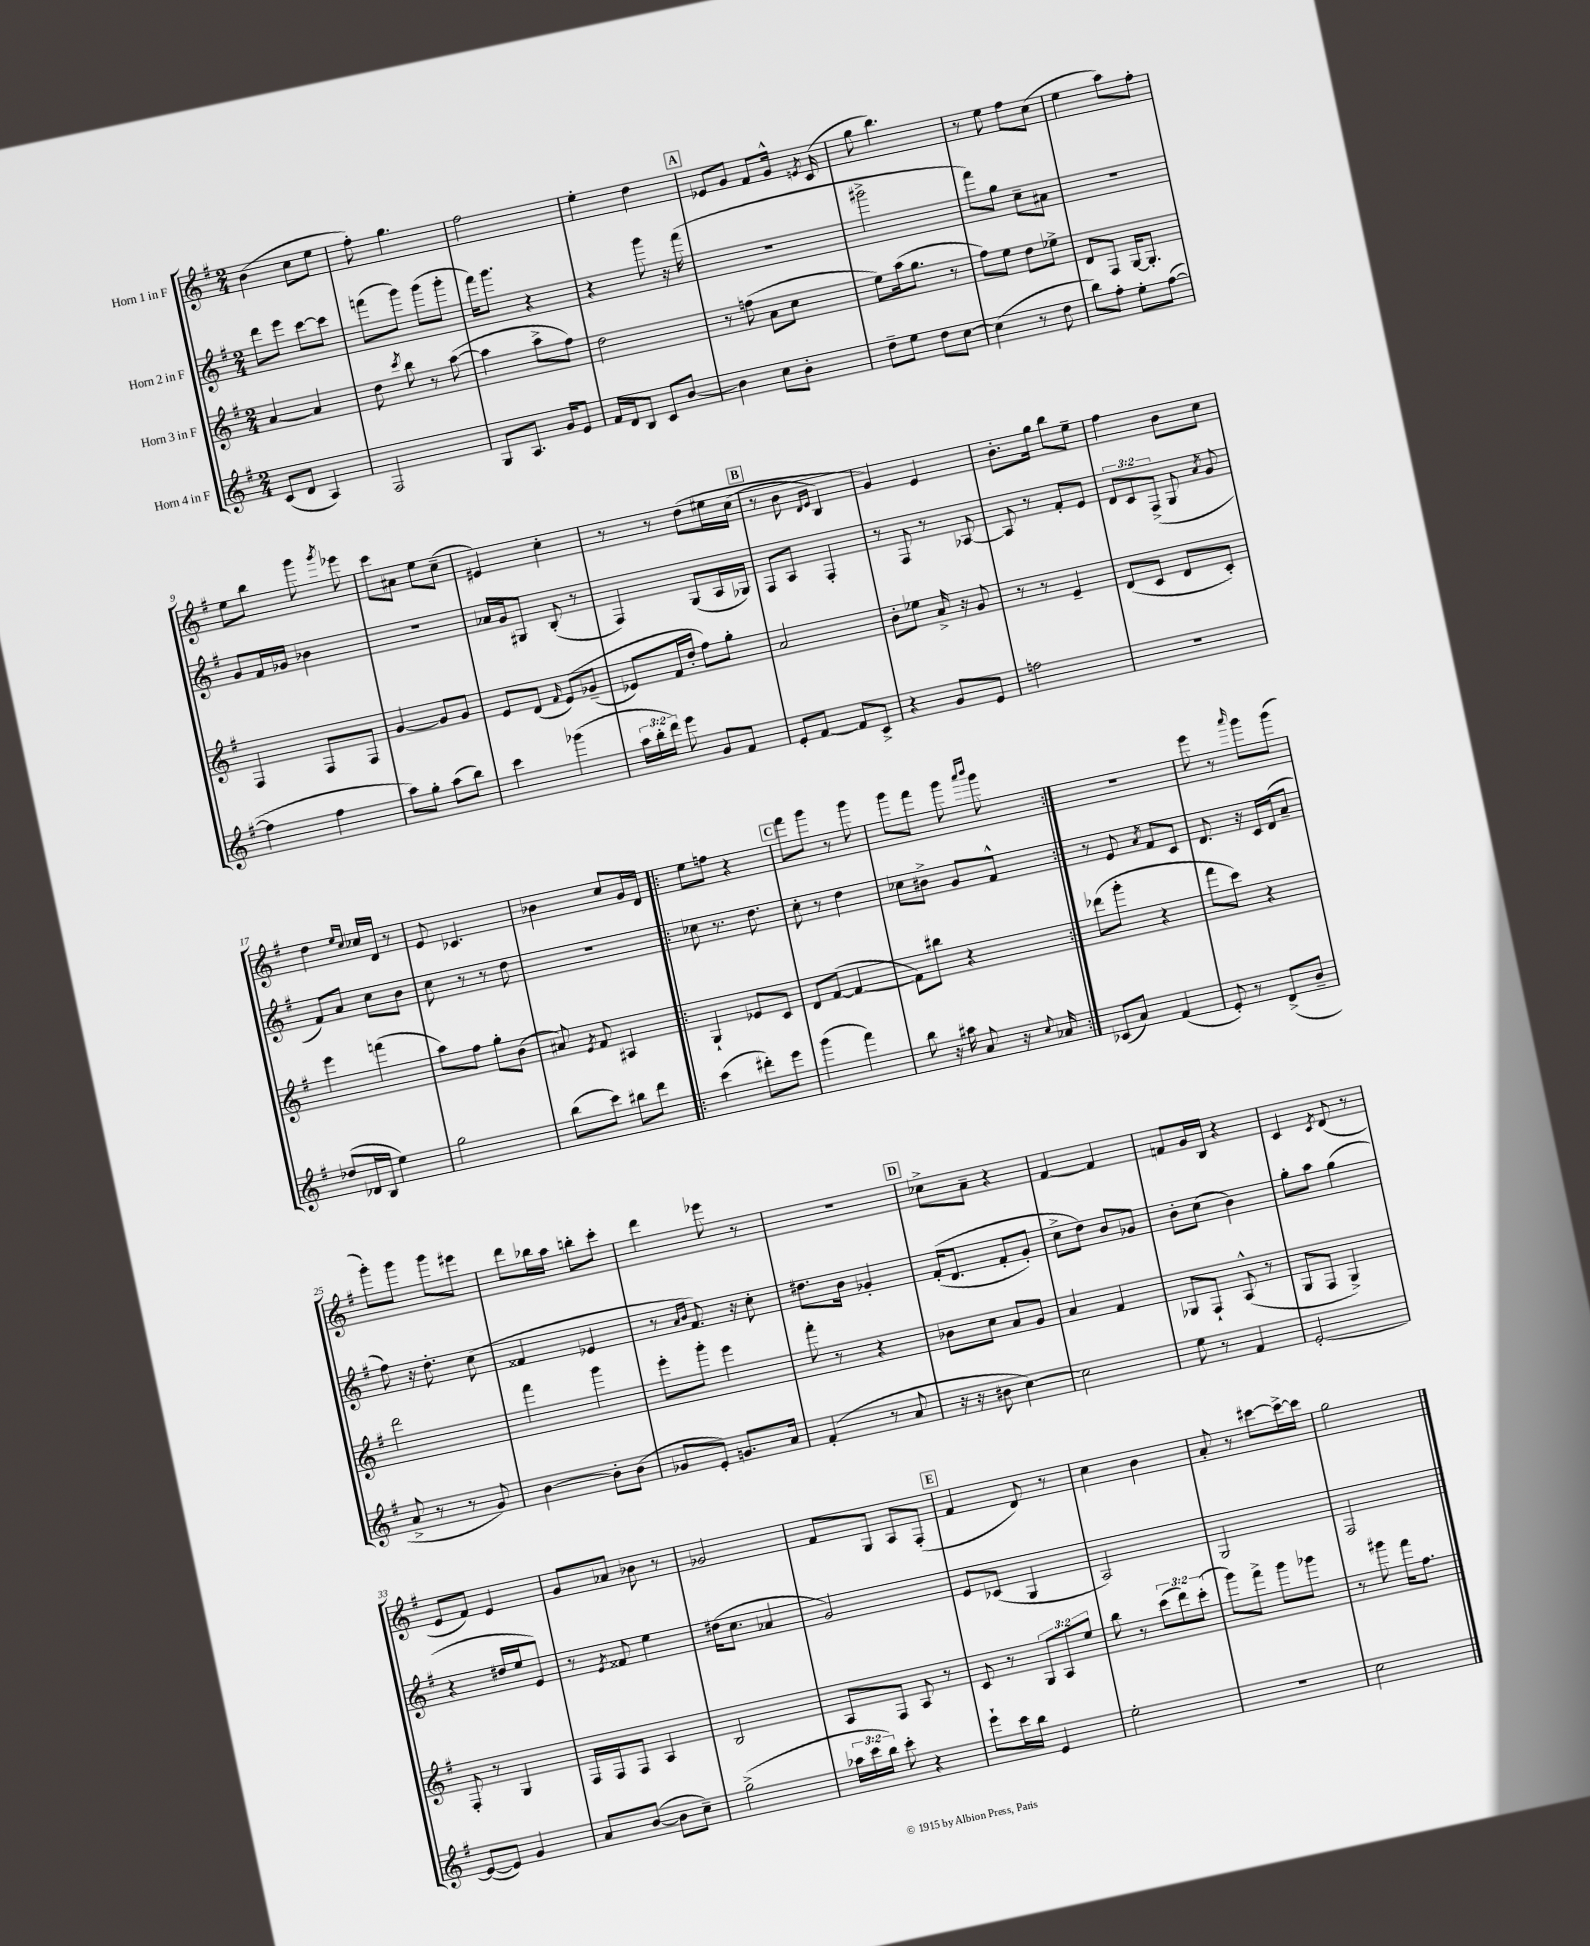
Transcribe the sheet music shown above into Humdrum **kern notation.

**kern	**kern	**kern	**kern
*part4	*part3	*part2	*part1
*staff4	*staff3	*staff2	*staff1
*I"Horn 4 in F	*I"Horn 3 in F	*I"Horn 2 in F	*I"Horn 1 in F
*clefG2	*clefG2	*clefG2	*clefG2
*k[f#]	*k[f#]	*k[f#]	*k[f#]
*M2/4	*M2/4	*M2/4	*M2/4
=1	=1	=1	=1
(8c/L	[4a/	8ddd\L	(4b\
8d/J	.	8eee\J	.
4A/)	4a/]	[8ccc\L	8cc\L
.	.	8ccc\J]	8ee\J
=2	=2	=2	=2
2F#/	8dd\	(8fffn\L	8ff#'\)
.	8qccc/	.	.
.	8bb\	8ggg\J)	4.gg\
.	8r	(8ggg\L	.
.	([8aa\	8ggg'\J	.
=3	=3	=3	=3
8G/L	4aa\]	16fff#\KL)	2ff#\
.	.	8.ggg\J	.
8.A/J	.	.	.
.	8aa^\L	4r	.
16g/KL	.	.	.
8e/J	8ff#\J)	.	.
=4	=4	=4	=4
16f#/LL	2dd\	4r	4ee'\
16d/J	.	.	.
8B/J	.	.	.
8c/L	.	8ggg\	4dd\
[8b/J	.	16r	.
.	.	(16fff#\	.
!!LO:REH:place=s1:t=A
=5	=5	=5	=5
4b\]	8r	2r	8e-X/L
.	(8ffn\	.	8g/J
8cc\L	8a\L	.	8f#/L
8b'\J	8cc\J	.	16g^^/Jk
.	.	.	8qen/
.	.	.	(16c/
=6	=6	=6	=6
8dd~\L	8ee\L)	2ggg#X^\	8gg\
8ee\J	(16aa\k	.	4.bb\)
.	8.gg\J	.	.
8dd\L	.	.	.
[8cc\J	8r	.	.
=7	=7	=7	=7
(4cc\]	8ff#\L)	8fff#\L)	8r
.	8ee\J	8gg\J	8ee\
8r	8dd\L	8cc~\L	8ff#\L
8dd\	8ee-X^\J	8a#X\J	(8cc\J
=8	=8	=8	=8
8bb\L)	8d/L	2r	4ee\
8ff#'\J	8F#/J	.	.
8ee'\L	[16G/KL	.	8aa\L)
.	8.G'/J]	.	.
([8ff#\J	.	.	8ff#'\J
!!LO:LB:g=z
=9	=9	=9	=9
4ff#\]	4F#/	8g/L	8ee\L
.	.	16f#/L	8bb\J
.	.	16g-X/JJ	.
4ff#\	8F#/L	4b-X\	8ggg\
.	.	.	8qggg/
.	8F#/J	.	8eee-X\
=10	=10	=10	=10
8aa\L)	[4g/	2r	8ccc\L
8gg'\J	.	.	8a#X\J
(8aa\L	8g/L]	.	8ee\L
8bb\J)	8g/J	.	(8cc~\J
=11	=11	=11	=11
4ccc\	8e/L	16a-X/LL	4e#X/)
.	.	16g/J	.
.	(8d/J	8G#X/J	.
.	16qqf#/	.	.
(4ggg-X\	(8e/L)	(8B'/	4cc'\
.	(8g-X~/J	8r	.
=12	=12	=12	=12
24aa\LL	8e-X/L)	4F#/)	8r
24bb'\	.	.	.
24ddd\JJ)	.	.	.
8eee\	16f#/L	.	8r
.	16dd'/JJ	.	.
8g/L	8ff#\L)	(8G/L	(8dd\L
8f#/J	8gg'\J	16A/L	16ee#X\L
.	.	16G-X/JJ)	(16cc\JJ
!!LO:REH:place=s1:t=B
=13	=13	=13	=13
8e'/L	2a/	8F#/L	8r
[8f#/J	.	8A/J	8b\
.	.	.	16qqd/LL
.	.	.	16qqe/JJ
8f#/L]	.	4F#'/	4B/)
8c^/J	.	.	.
=14	=14	=14	=14
4r	8b'\L	8r	4g/)
.	8ee-X\J	8F#/	.
8g/L	16a^/	8r	4e/
.	16r	.	.
8e/J	8g/	[8A-X/	.
=15	=15	=15	=15
2ffn\	8r	8A-/]	8.b'\L
.	8r	8r	.
.	.	.	16gg\Jk
.	4e~/	8f#'/L	8bb\L
.	.	8e/J	8ee~\J
=16	=16	=16	=16
2r	(8d/L	12d/L	4ff#\
.	.	12c/	.
.	8c/J	.	.
.	.	(12F#^/J	.
.	8d/L	8G/	8b\L
.	.	8qa/	.
.	8c'/J)	8g/	8cc\J
!!LO:LB:g=z
=17	=17	=17	=17
(8dd-X/L	4eee\	8f#/L)	4dd\
16d-X/L	.	8a/J	.
16B/JJ	.	.	.
.	.	.	16qqee/LL
.	.	.	16qqcc/JJ
4ee\)	(4fffn\	8cc\L	16cc-X/LL
.	.	.	16d/JJ
.	.	8b\J	8r
=18	=18	=18	=18
2gg\	8aa\L)	8cc\	8e/
.	8ff#\J	8r	4.c-X/
.	8gg'\L	8r	.
.	(8b\J	8dd\	.
=19	=19	=19	=19
(8bb\L	8a#X/)	2r	4b-X\
.	8qe/	.	.
8ccc\J)	8f#/	.	.
8bb#X\L	4A#X/	.	8cc/L
8ddd\J	.	.	16g/L
.	.	.	16d/JJ
=20!|:	=20!|:	=20!|:	=20!|:
(4ccc\	4G`/	8cc-X\	8ee\L
.	.	8.r	8ffn\J
8ddd#X'\L)	8e-X/L	.	4r
.	.	8.dd\	.
8eee\J	8c/J	.	.
!!LO:REH:place=s1:t=C
=21	=21	=21	=21
(4ggg\	8d/L	8cc'\	8fff#\L
.	([8f#/J	8r	8ggg\J
4fff#\)	4f#/_	4dd\	8r
.	.	.	8ggg\
=22	=22	=22	=22
8bb\	8f#\L])	8cc-X\L	8ggg\L
16r	8bb#X\J	8b#X^\J	8fff#\J
16aa#X\	.	.	.
8a/	4r	8g/L	8ggg\
.	.	.	16qqaaa/LL
.	.	.	16qqbbb/JJ
16r	.	8f#^^/J	8ggg\
8qqcc/	.	.	.
16a-X/	.	.	.
=23:|!	=23:|!	=23:|!	=23:|!
(8c-X/L	(8ddd-X\L	8r	2r
8a/J)	8ggg'\J	8e/	.
.	.	8qa/	.
(4f#/	4r	8f#/L	.
.	.	8c/J	.
=24	=24	=24	=24
8e'/)	8fff#\L	8.d/	8eee\
8r	8ccc\J)	.	8r
.	.	16r	.
.	.	.	16qqaaa/
(8d^/L	4r	16c/LL	8ggg\L
.	.	(16d/J	.
8b~/J	.	8a~/J	(8ggg\J
!!LO:LB:g=z
=25	=25	=25	=25
8a^/	2ddd\	8ff#\)	8ggg'\L)
8r	.	16r	8ggg\J
.	.	8.dd'\	.
8r	.	.	8ggg\L
8g/)	.	(8cc\	8eee#X\J
=26	=26	=26	=26
[4b\	4fff#\	4f##X/	8ddd\L
.	.	.	16bb-X\L
.	.	.	16aa\JJ
8b'\L]	4ggg\	4e-X/	8bbn'\L
(8b\J	.	.	8ccc'\J
=27	=27	=27	=27
8g-X/L	8eee'\L	8r	4ddd\
.	.	16qqa/LL	.
.	.	16qqb/JJ	.
8e'/J)	8ggg'\J	8.f#/)	.
8.gn/L	4eee\	.	8eee-X\
.	.	16r	.
.	.	8cc'\	8r
16a/Jk	.	.	.
=28	=28	=28	=28
(4f#'/	8fff#'\	8.dd#X\L	2r
.	8r	.	.
.	.	16b\Jk	.
8r	4r	4g-X'/	.
8a/	.	.	.
!!LO:REH:place=s1:t=D
=29	=29	=29	=29
16r	8b-X\L	((16f#'/KL	8cc-X^\L
16r	.	8.d/J	.
8b#X\	8cc\J	.	8a~\J
[4cc\)	8a/L	8f#'/L	4r
.	8g/J	8g'/J)	.
=30	=30	=30	=30
2cc\]	4a/	8cc^\L	[4f#/
.	.	8dd\J)	.
.	4f#/	8b/L	4f#/]
.	.	8g-X/J	.
=31	=31	=31	=31
8ee\	8G-X/L	8b'\L	8fn/L
8r	8F#`/J	(8cc\J	16g/L
.	.	.	16B/JJ
4f#/	(8A^^/	4b\)	4r
.	8r	.	.
=32	=32	=32	=32
[2e'/	8G/L	8gg'\L	4c/
.	8F#/J	8aa\J	.
.	.	.	8qc/
.	4G^/)	(4gg\	(8d/
.	.	.	8r
!!LO:LB:g=z
=33	=33	=33	=33
(8e/L_	8F#'/	4r	8e/L
8e/J])	8r	.	8f#/J)
4g/	4G/	16dd#X/LL	4e/
.	.	16ee/J	.
.	.	8e/J)	.
=34	=34	=34	=34
8a/L	16F#/LL	8r	8g/L
.	16F#/J	.	.
.	.	8qe/	.
([8b/J	8F#/J	8f##X/	8a-X/J
8b\L]	4A/	4ee\	8b-X\
8cc~\J)	.	.	8r
=35	=35	=35	=35
(2gg^\	2B/	(16dd#X\KL	2g-X/
.	.	8.cc\J	.
.	.	4a-X/	.
=36	=36	=36	=36
24aa-X\LL	8A/L	2g/)	8f#/L
24ccc\	.	.	.
24bb\JJ)	.	.	.
8ccc'\	8F#/J	.	8G/J
4r	8A/	.	8A/L
.	8r	.	(8F#'/J
!!LO:REH:place=s1:t=E
=37	=37	=37	=37
8eee`\L	8c/	8e/L	4f#/
16ccc\L	8r	(8c-X/J	.
16bb\JJ	.	.	.
4e/	12G/L	4G/	8d/)
.	12A/	.	.
.	.	.	8r
.	12ee/J	.	.
=38	=38	=38	=38
2ee'\	8bb\	2A/)	4cc\
.	8r	.	.
.	(12ccc\L	.	4b\
.	12ddd\)	.	.
.	(12ccc'\J	.	.
=39	=39	=39	=39
2r	8ggg\L)	2G/	8a'/
.	8fff#^\J	.	8r
.	8ggg\L	.	[8ccc#X\L
.	8ggg-X\J	.	16ccc#^\L_
.	.	.	16ccc#\JJ]
=40	=40	=40	=40
2cc\	8r	2F#/	2gg\
.	8ggg#X\	.	.
.	16fff#\KL	.	.
.	8.ff#\J	.	.
==	==	==	==
*-	*-	*-	*-
